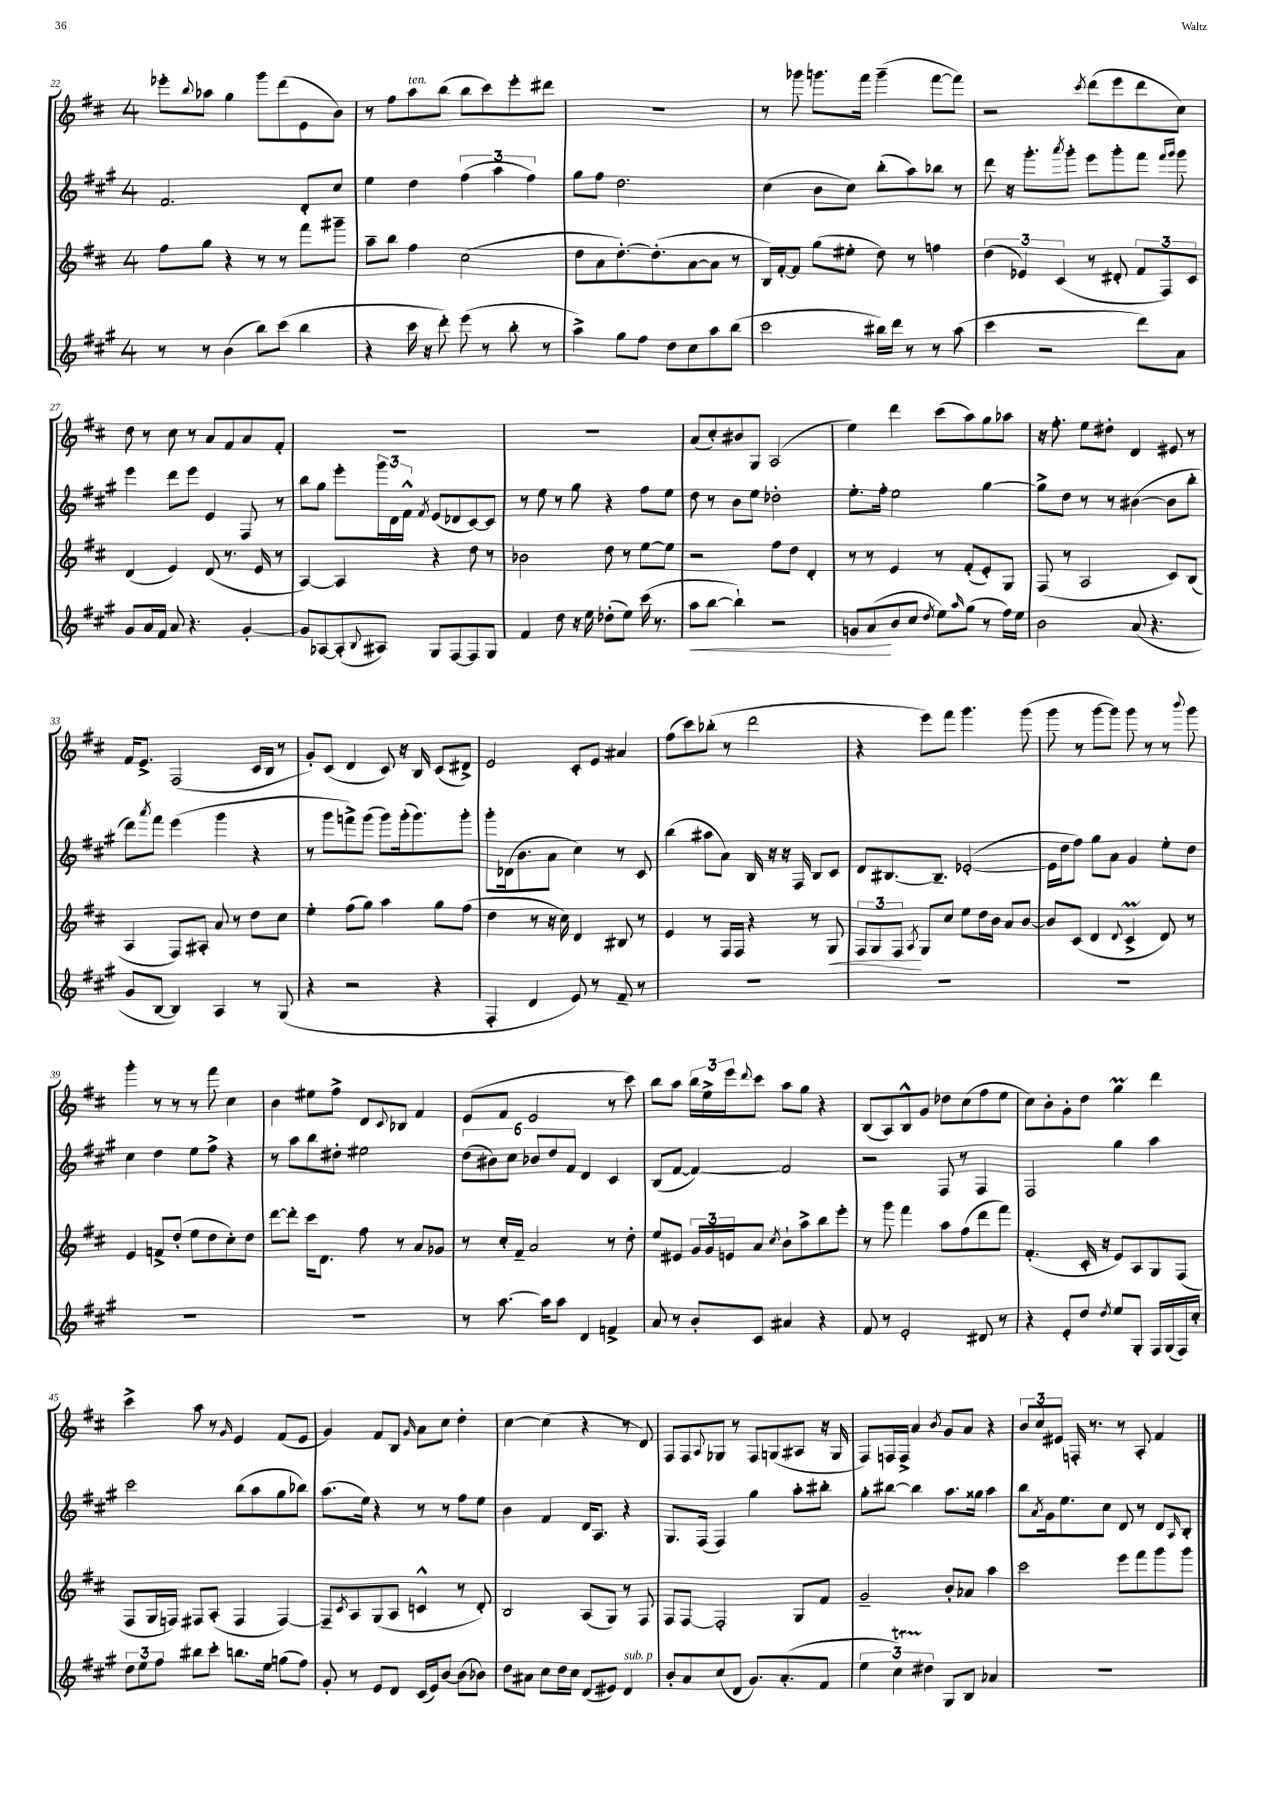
<<
\new StaffGroup <<
\new Staff = "s0" {
    \clef treble \key d \major \once \override Staff.TimeSignature.style = #'single-digit \time 4/4
    ees'''8-. \appoggiatura { b''8 } aes''8 g''4 g'''8 d'''8( e'8 b'8) |
    r8 fis''8 a''8^\markup { \italic "ten." } b''8( b''8 cis'''8) e'''8-. dis'''8 |
    R1 |
    r8 ges'''8 g'''8. fis'''16 g'''4--( fis'''8~ fis'''8) |
    r2 \acciaccatura { cis'''8 } d'''8( e'''8 d'''8 cis''8) |
    d''8 r8 cis''8 r8 a'8 fis'8 a'8 fis'8-. |
    R1 |
    R1 |
    a'8( cis''8-.) bis'8 g8 a2( |
    e''4) d'''4 cis'''8( a''8) g''8 aes''8 |
    r16 fis''8.-. e''8 dis''8-. d'4 eis'8 r8 |
    fis'16 e'8.-> fis2( cis'16 b16 r8 |
    g'8-.) cis'8( d'4 cis'8) r16 b16 cis'8( dis'8->) |
    e'2 cis'8-. e'8 ais'4 |
    fis''8( cis'''8) bes''8-.( r8 d'''2 |
    r4 e'''8) fis'''8 g'''4. g'''8( |
    g'''8 r8 g'''8~ g'''8) g'''8 r8 r8 \appoggiatura { b'''8 } g'''8 |
    g'''4-. r8 r8 r8 fis'''8 cis''4 |
    b'4 eis''8 fis''8-> d'8 \appoggiatura { cis'8 } bes8 fis'4 |
    e'8( fis'8 e'2 r8 cis'''8) |
    b''8 a''8 \tuplet 3/2 { b''16 e''16-> e'''16 } \appoggiatura { d'''8 } cis'''8 a''8 g''8 r4 |
    b8( a8) b8-^ g'8 des''8 cis''8( fis''8 e''8 |
    cis''8) b'8-. g'8-. d''8 g''4\prall d'''4 |
    cis'''4-> a''8 r8 \grace { g'16 } e'4 fis'8( e'8 |
    g'4) fis'8 b8 \grace { g'16 } a'8 cis''8 d''4-. |
    cis''4~ cis''4( r4 r8 d'8) |
    fis8 fis8 \appoggiatura { a8 } ges8 r8 fis8 g8( ais8 r16 g16 |
    fis8) f16 f16-> a'4 \acciaccatura { b'8 } g'8 a'8 r4 |
    \tuplet 3/2 { b'8 cis''8 eis'8 } f16-. r8. r8 a8-. fis'4 \bar "|." |
}
\new Staff = "s1" {
    \clef treble \key a \major \once \override Staff.TimeSignature.style = #'single-digit \time 4/4
    fis'2. d'8-. cis''8 |
    e''4 d''4 \tuplet 3/2 { fis''4( a''4 fis''4) } |
    gis''8 fis''8 d''2. |
    cis''4( b'8 cis''8) b''8-.( a''8) bes''8 r8 |
    d'''8 r16 gis'''8.-. \acciaccatura { a'''8 } gis'''8-. e'''8 gis'''8-. fis'''8 \grace { fis'''16 gis'''16 } gis'''8 |
    e'''4 d'''8 e'''8 e'4 fis8 r8 |
    b''8 gis''8 e'''8-. \tuplet 3/2 { gis'''16 d'16 fis'16-^ } \acciaccatura { fis'8 } e'8( des'8 cis'8~) cis'8 |
    r8 e''8 r8 gis''8 r4 fis''8 e''8 |
    d''8 r8 b'8 e''8 des''2-. |
    e''8.-. fis''16-. e''2 gis''4~ |
    gis''8-> d''8 r8 r8 bis'4~( bis'8 b''8-. |
    d'''8) \acciaccatura { a'''8 } fis'''8 e'''4( gis'''4 r4 |
    r8 gis'''8 f'''8->) gis'''8( gis'''8) gis'''16-.( gis'''8.) gis'''8-. |
    gis'''8-. des'16( b'8. a'8 cis''4) r8 cis'8 |
    b''4( ais''8 a'8) b16 r16 r16 fis16 b8 cis'8 |
    d'8 bis8.~ bis8.-- ees'2~-.( |
    ees'16 d''16 fis''8) gis''8 a'8 gis'4 e''8-. d''8 |
    cis''4 d''4 e''8 fis''8-> r4 |
    r8 a''8 b''8 dis''8-. eis''2 |
    \tuplet 6/4 { d''8( bis'8) cis''8 bes'8 d''8 fis'8 } d'4 cis'4 |
    b8( fis'8~ fis'4~) fis'2 |
    r2 fis8 r8 fis4 |
    fis2 gis''4 a''4 |
    cis'''2 b''8( a''8 gis''8 bes''8) |
    a''8.( e''16) r4 r8 r8 fis''8 e''8 |
    b'4 fis'4 d'16 a8. r4 |
    gis8. fis16( fis4) gis''4 a''8-. bis''8-. |
    gis''8-. bis''8~ bis''4 a''8. gisis''16 a''4 |
    b''8 \acciaccatura { a'8 } gis'16 e''8. cis''8 d'8 r8 d'8 \grace { a16 } b8-. \bar "|." |
}
\new Staff = "s2" {
    \clef treble \key d \major \once \override Staff.TimeSignature.style = #'single-digit \time 4/4
    fis''8 g''8 r4 r8 r8 fis'''8 gis'''8-- |
    a''8-- b''8 fis''4 cis''2( |
    d''8 a'8 d''8.~-.) d''8.-.( a'8~ a'8 r8 |
    b16) fis'16~-. fis'8 g''8( eis''8-. d''8) r8 f''4 |
    \tuplet 3/2 { d''4( ees'4) cis'4( } r8 dis'8-. \tuplet 3/2 { fis'8 fis8) cis'8 } |
    d'4( e'4) d'8( r8. e'16 r8 |
    a4~) a4 r4 d''8 r8 |
    bes'2 d''8 r8 e''8~ e''8 |
    r2 fis''8 d''8 d'4-. |
    r8 r8 e'4 r8 fis'8-.( e'8-.) g8 |
    fis8( r8 a2 cis'8) b8( |
    a4 fis8) ais8-. a'8 r8 d''8 cis''8 |
    e''4-. fis''8( g''8) a''4 g''8 fis''8( |
    d''4 r8 r16 cis''16) d'4 bis8 r8 |
    e'4 r8 fis16 fis16 r4 r8 g8\< |
    \tuplet 3/2 { fis8 g8 fis8\! } \acciaccatura { a8 } g8 cis''8 e''8 d''16 b'16 a'8 b'8~ |
    b'8 cis'8( d'4 \appoggiatura { d'8 } cis'4->\prall d'8) r8 |
    e'4 f'8-> d''8-.( e''8 d''8 cis''8-.) d''8 |
    d'''8~ d'''8-. cis'''16 d'8. fis''8 r8 a'8 ges'8 |
    r8 cis''16-. fis'16-- a'2 r8 d''8-. |
    e''8 eis'8 \tuplet 3/2 { g'16 g'16 e'16 } a'8 \acciaccatura { cis''8 } b'8-! a''8-> b''8 e'''8-. |
    r8 g'''8 fis'''4 a''8 fis''8( d'''8 fis'''8) |
    fis'4.-.( cis'16-. r16 e'8) a8 g8 fis8( |
    fis8 g16 f16) fis8 a8-.( fis4 fis4~) |
    fis8-- \acciaccatura { cis'8 } a8 g8( a8 c'4-^ r8 d'8-.) |
    b2 a8( g8) r8 fis8 |
    fis8 fis8~ fis2-. g8 fis'8 |
    g'2-- b'8-. aes'8 a''4 |
    cis'''2 e'''8 fis'''8 g'''8 g'''8 \bar "|." |
}
\new Staff = "s3" {
    \clef treble \key a \major \once \override Staff.TimeSignature.style = #'single-digit \time 4/4
    r8 r8 b'4( b''8) cis'''8( b''4 |
    r4 cis'''16 r16 d'''8-.) e'''8( r8 b''8-. r8 |
    a''4->) gis''8 fis''8 d''8 cis''8 a''8 b''8( |
    cis'''2 bis''16) d'''16 r8 r8 a''8( |
    cis'''4 r2 d'''8) a'8 |
    gis'8 a'16 fis'16 a'8 r4. gis'4~-. |
    gis'8 aes8~ aes8-.( \appoggiatura { b8 } ais8) gis8 fis8~ fis8 gis8 |
    fis'4 d''8 r16 e''16 des''8-.( e''8) cis'''16( r8. |
    a''8\< b''8~ b''4-!) r2 |
    g'8 a'8\!( b'8 cis''8 \acciaccatura { d''8 } e''8) \grace { a''16 } gis''8( r8 fis''16) e''16 |
    b'2 a'8( r4. |
    gis'8 b8~ b4) a4 r8 gis8( |
    r4 r2 r4 |
    fis4-. d'4 e'8) r8 fis'8-- r8 |
    R1 |
    R1 |
    R1 |
    R1 |
    R1 |
    r8 a''8.~ a''16 a''8 d'4 f'4-> |
    a'8 r8 b'8-. cis'8 ais'4 r4 |
    fis'8 r8 e'2-. dis'8 r8 |
    r4 e'8-. d''8 \acciaccatura { d''8 } e''8 gis8-. fis16 gis16( fis16) cis''16-. |
    \tuplet 3/2 { d''8 e''8 fis''8 } bis''8 cis'''8-. b''8. e''16 g''8( fis''8) |
    gis'8-. r8 e'8 d'8 cis'16( e'16) b'8~ b'8( bes'8) |
    d''8 ais'8 cis''8 d''16 cis''16 d'8( eis'8) d'4^\markup { \italic "sub. p" } |
    b'8-. a'8 cis''8( d'8 gis'8.) a'8.-.( fis'8 |
    \tuplet 3/2 { e''4 cis''4\startTrillSpan) dis''4\stopTrillSpan } gis8 b8 aes'4 |
    R1 \bar "|." |
}
>>
>>
\layout { \context { \Score currentBarNumber = #22 } }
